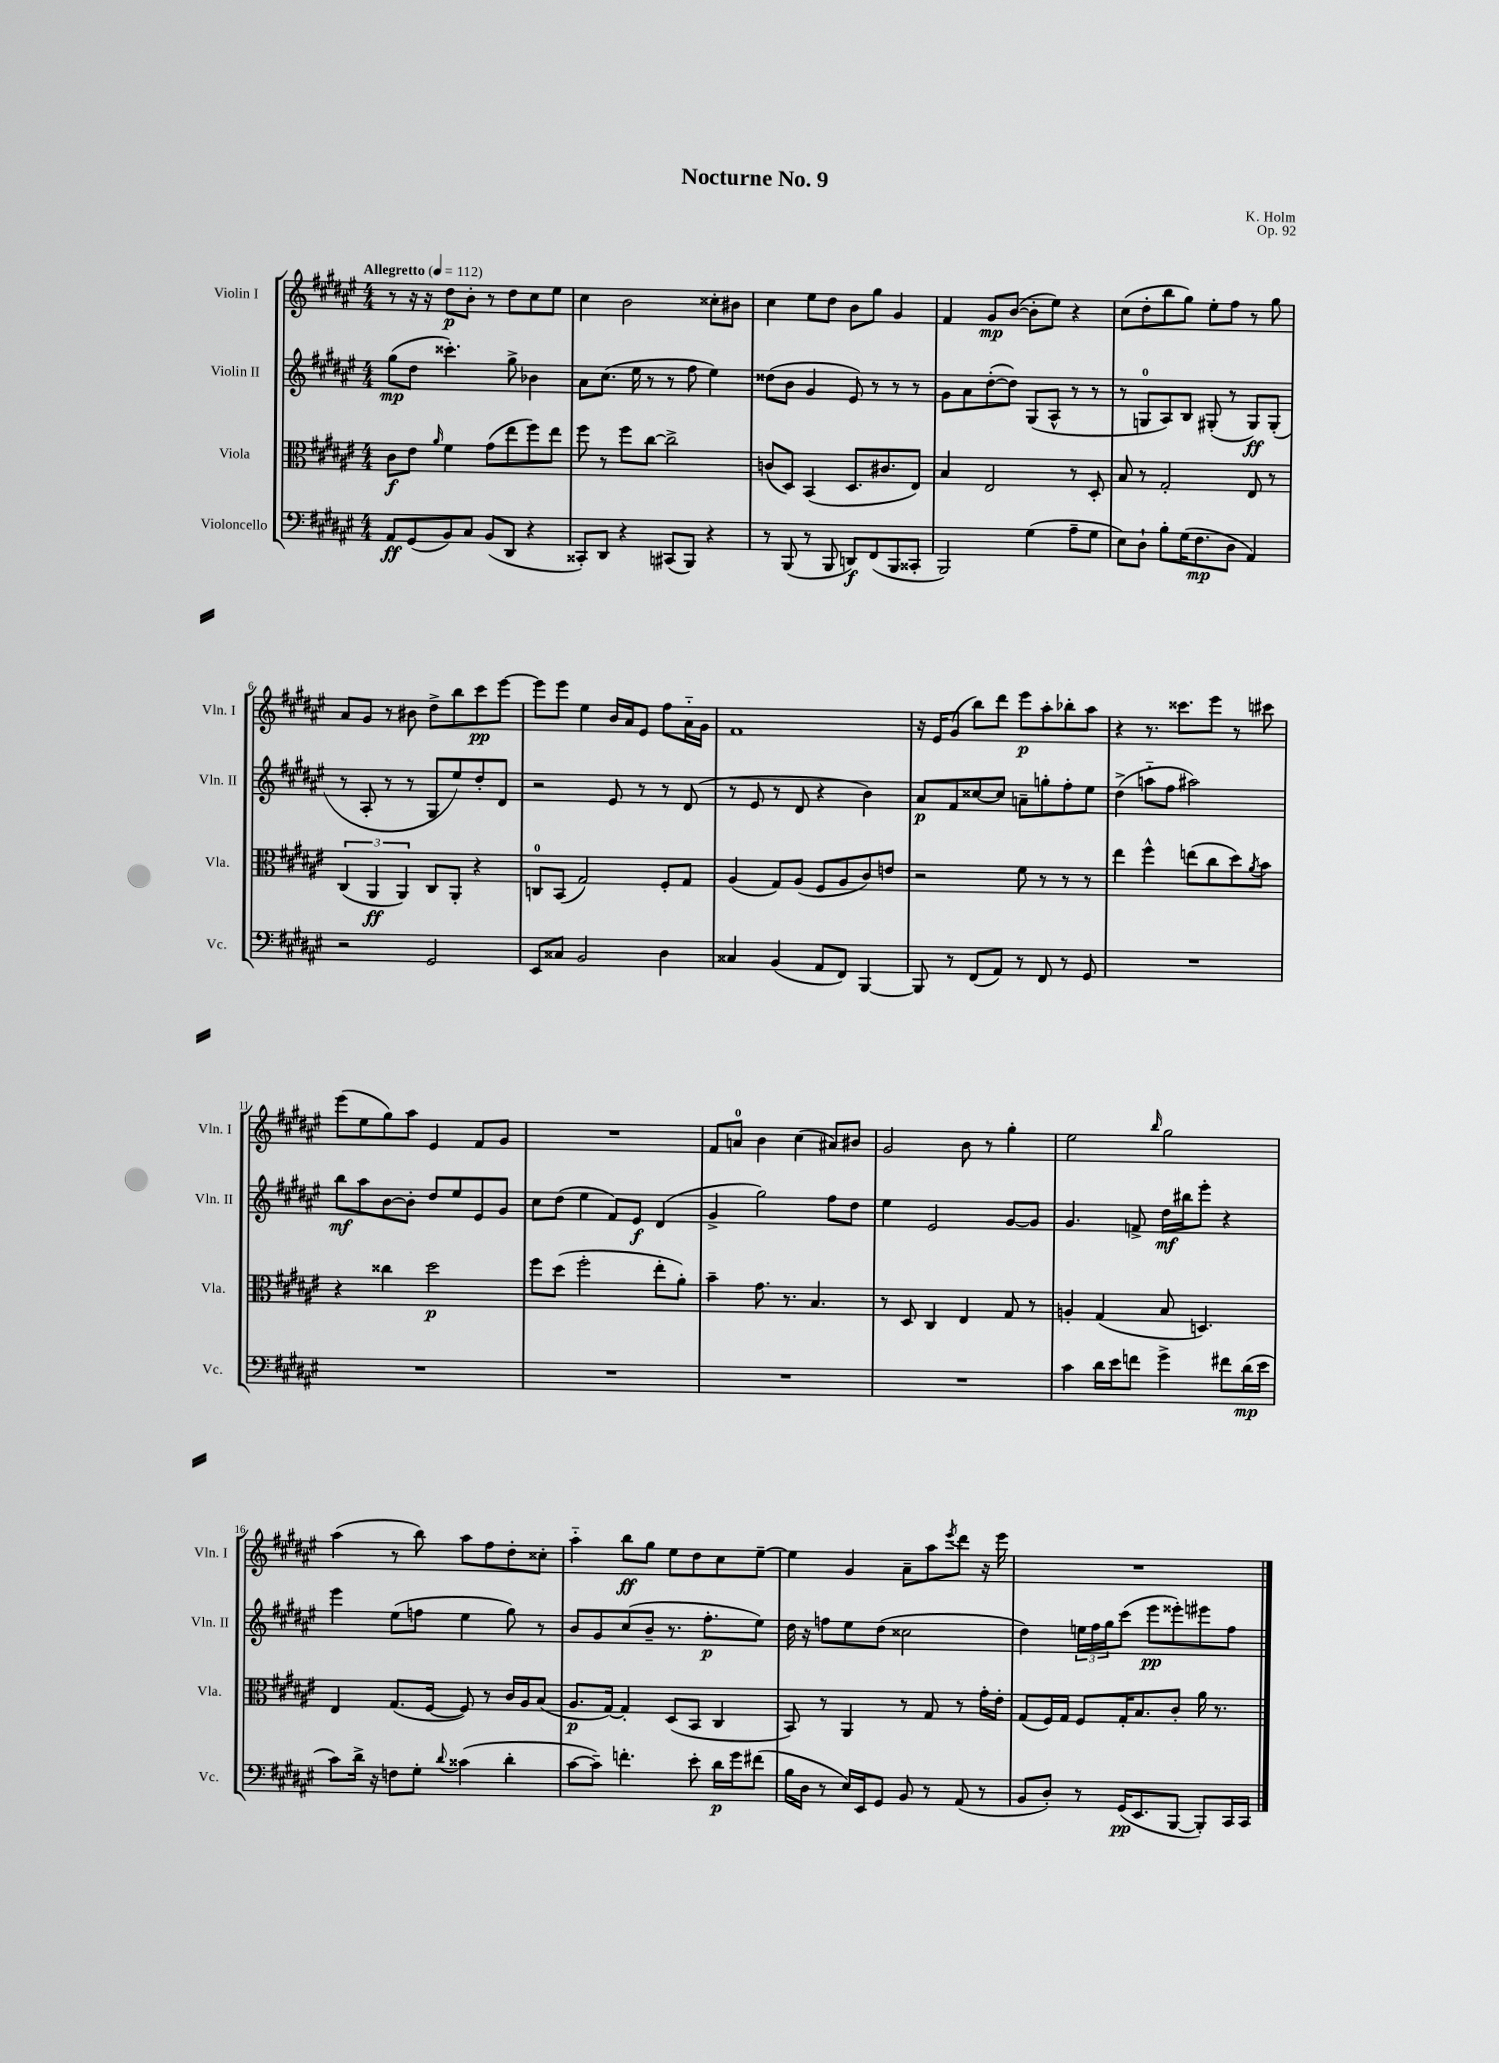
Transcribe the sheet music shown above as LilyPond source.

\header { title = "Nocturne No. 9" composer = "K. Holm" opus = "Op. 92" }
<<
\new StaffGroup <<
\new Staff = "s0" \with { instrumentName = "Violin I" shortInstrumentName = "Vln. I" } {
    \clef treble \key fis \major \numericTimeSignature \time 4/4 \tempo "Allegretto" 4 = 112
    r8 r16 r16 dis''8\p b'8-. r8 dis''8 cis''8 eis''8 |
    cis''4 b'2 cisis''8-. bis'8 |
    cis''4 eis''8 dis''8 b'8 gis''8 gis'4 |
    fis'4 gis'8\mp b'8~( b'8-. eis''8) r4 |
    cis''8( dis''8-. b''8 gis''8) eis''8-. fis''8 r8 gis''8 |
    ais'8 gis'8 r8 bis'8 dis''8-> b''8 cis'''8\pp eis'''8~ |
    eis'''8 eis'''8 eis''4 b'16 ais'16 eis'8 fis''8 ais'16-_ gis'16 |
    fis'1 |
    r16 eis'16 gis'8( b''8) dis'''8 eis'''8\p ais''8-. bes''8-. ais''8 |
    r4 r8. cisis'''8. eis'''8 r8 cis'''8 |
    eis'''8( eis''8 gis''8) ais''8 eis'4 fis'8 gis'8 |
    R1 |
    fis'8 a'8-0 b'4 cis''4( ais'8) bis'8 |
    gis'2 b'8 r8 gis''4-. |
    eis''2 \grace { b''16 } gis''2 |
    ais''4( r8 b''8) ais''8 fis''8 dis''8-. cisis''8-. |
    ais''4-_ b''8\ff gis''8 eis''8 dis''8 cis''8 eis''8~-- |
    eis''4 gis'4 ais'8-- ais''8 \acciaccatura { eis'''8 } dis'''8 r16 eis'''16 |
    R1 \bar "|." |
}
\new Staff = "s1" \with { instrumentName = "Violin II" shortInstrumentName = "Vln. II" } {
    \clef treble \key fis \major \numericTimeSignature \time 4/4
    gis''8\mp( dis''8 cisis'''4.-.) gis''8-> bes'4 |
    ais'8 cis''8.( eis''16 r8 r8 fis''8 eis''4) |
    disis''8( b'8 gis'4 eis'8) r8 r8 r8 |
    gis'8 ais'8 dis''8~-.( dis''8) gis8( ais8-^ r8 r8 |
    r8 g8-0 ais8) b8 gis8-.( r8 gis8\ff) gis8-.( |
    r8 ais8-. r8 r8 gis8 eis''8) dis''8-. dis'8 |
    r2 eis'8 r8 r8 dis'8( |
    r8 eis'8 r8 dis'8 r4 b'4) |
    ais'8\p fis'8 cisis''8~ cisis''8 a'8-- g''8-. fis''8-. eis''8 |
    dis''4->( a''8-_ fis''8 ais''2) |
    b''8\mf ais''8 b'8~ b'8-. dis''8 eis''8 eis'8 gis'8 |
    cis''8 dis''8( eis''4 fis'8) eis'8\f dis'4( |
    gis'4-> gis''2) fis''8 dis''8 |
    eis''4 eis'2 gis'8~ gis'8 |
    gis'4. f'8-> dis''16\mf bis''16 eis'''8-. r4 |
    eis'''4 eis''8( f''8 eis''4 gis''8) r8 |
    b'8 gis'8 cis''8( b'8-- r8. fis''8.-.\p eis''8) |
    dis''16 r16 f''8 eis''8 dis''8( cisis''2 |
    dis''4) \tuplet 3/2 { e''16 fis''16 gis''16 } cis'''8( eis'''8\pp eisis'''8-.) eis'''8 fis''8 \bar "|." |
}
\new Staff = "s2" \with { instrumentName = "Viola" shortInstrumentName = "Vla." } {
    \clef alto \key fis \major \numericTimeSignature \time 4/4
    cis'8\f eis'8 \grace { ais'16 } fis'4 gis'8( eis''8 fis''8) eis''8 |
    fis''8 r8 fis''8 cis''8~ cis''2-> |
    c'8( dis8) b,4( dis8. cis'8. eis8) |
    b4 eis2 r8 dis8-. |
    b8 r8 gis2-. eis8 r8 |
    \tuplet 3/2 { cis4( ais,4\ff ais,4) } cis8 ais,8-. r4 |
    c8-0 b,8( gis2) fis8-. gis8 |
    ais4( gis8) ais8( fis8 ais8 cis'8) e'8 |
    r2 fis'8 r8 r8 r8 |
    eis''4 fis''4-^ e''8( cis''8 dis''8) \acciaccatura { ais'8 } b'8 |
    r4 cisis''4 dis''2\p |
    fis''8 dis''8( fis''2-. eis''8-. ais'8-.) |
    b'4-- gis'8. r8. b4. |
    r8 dis8 cis4 eis4 gis8 r8 |
    a4-. gis4( b8 d4.) |
    eis4 gis8.( fis16~ fis8) r8 cis'16 ais16 b8( |
    ais8.\p gis16~) gis4-. dis8( b,8 cis4 |
    b,8) r8 ais,4 r8 gis8 r8 gis'16-. eis'16-. |
    gis8( fis16) gis16 fis8 gis16-. b8. cis'8-. ais'16 r8. \bar "|." |
}
\new Staff = "s3" \with { instrumentName = "Violoncello" shortInstrumentName = "Vc." } {
    \clef bass \key fis \major \numericTimeSignature \time 4/4
    ais,8\ff gis,8( b,8) cis8 b,8( dis,8 r4 |
    cisis,8-.) dis,8 r4 cis,8( b,,8) r4 |
    r8 b,,8( r8 b,,8 d,8\f) fis,8( b,,8 cisis,8-. |
    b,,2) gis4( ais8-- gis8 |
    eis8) dis8-! b8-. gis16( fis8.\mp dis8 ais,4) |
    r2 gis,2 |
    eis,8 cisis8 b,2 dis4 |
    cisis4 b,4( ais,8 fis,8) b,,4~ |
    b,,8 r8 fis,8( ais,8) r8 fis,8 r8 gis,8 |
    R1 |
    R1 |
    R1 |
    R1 |
    R1 |
    cis'4 dis'16 eis'16 f'8 gis'4-> fis'8 dis'16\mp( eis'16 |
    cis'8) dis'16-> r16 f8 gis8-. \appoggiatura { dis'8 } cisis'4( dis'4-. |
    cis'8~ cis'8--) f'4.-. eis'8-. dis'16\p gis'16 fis'8( |
    b16 dis16 r8 eis16) eis,16 gis,8 b,8 r8 ais,8( r8 |
    b,8 dis8-.) r8 gis,16\pp( eis,8. b,,8~ b,,8-.) cis,16 cis,16 \bar "|." |
}
>>
>>
